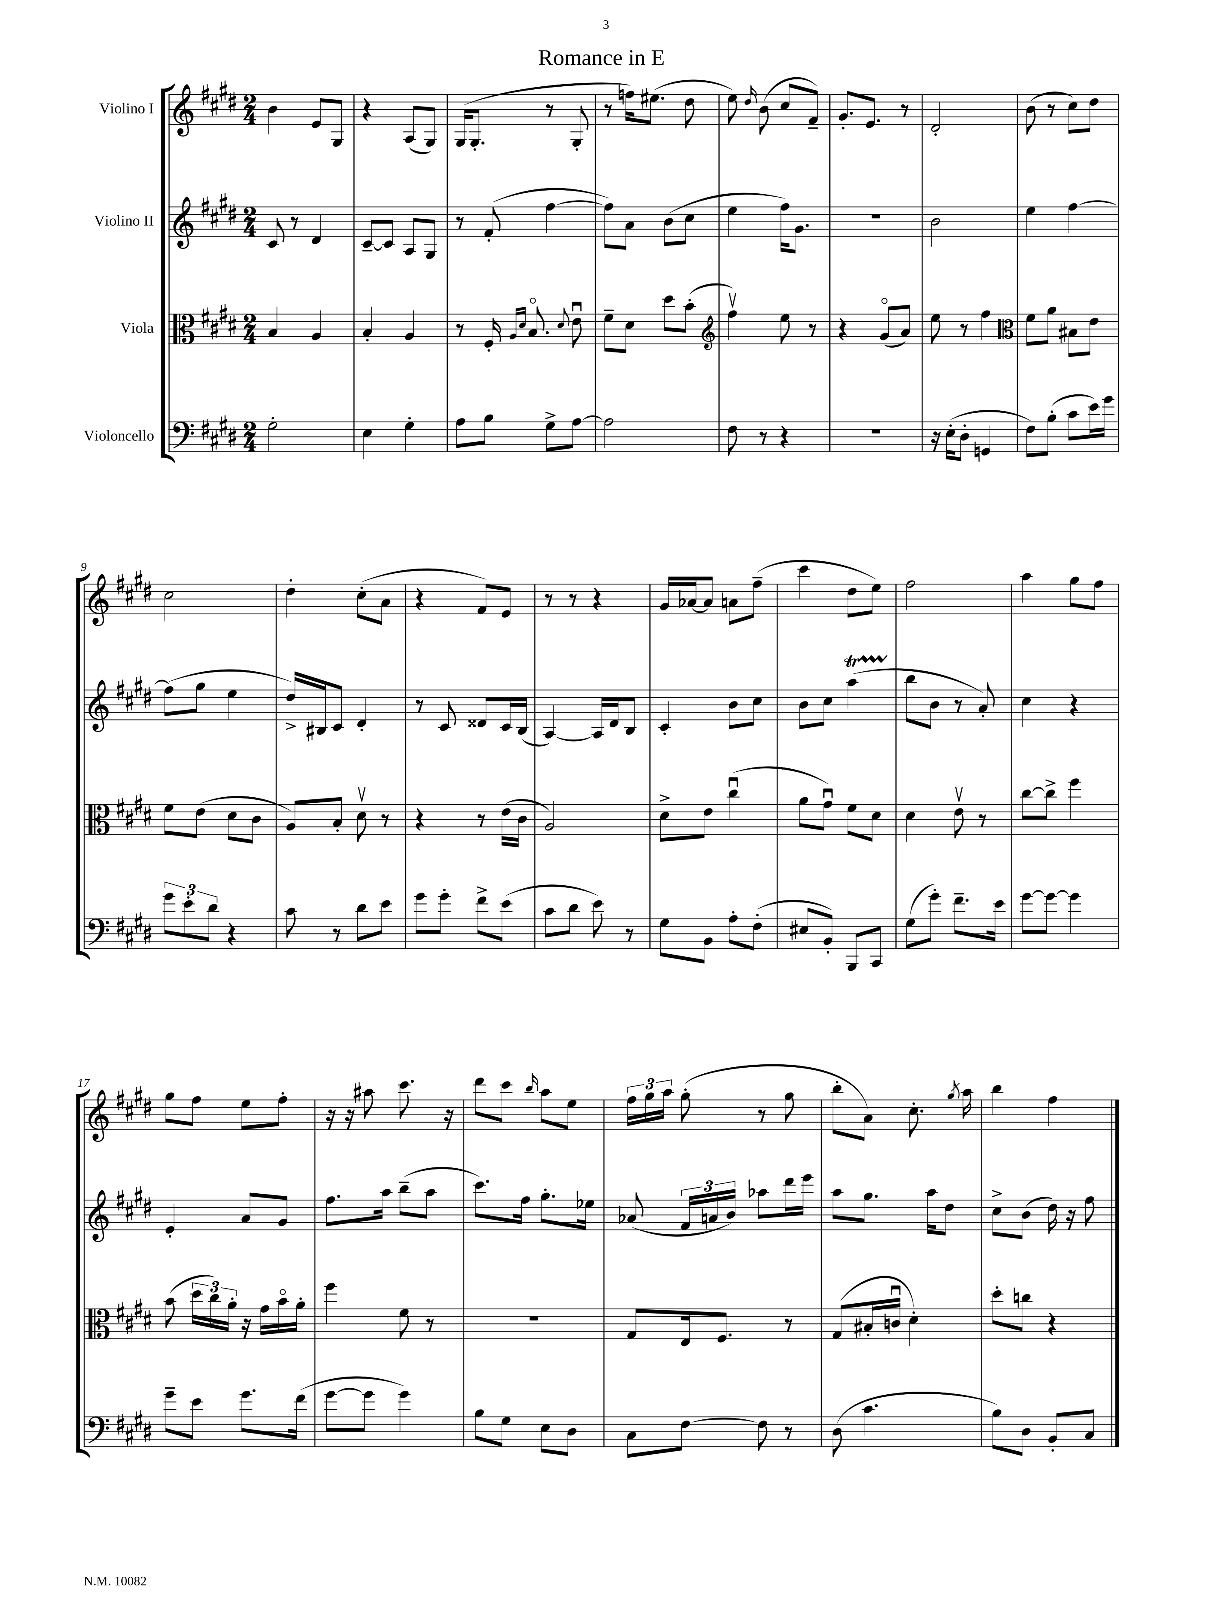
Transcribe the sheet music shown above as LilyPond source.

\header { title = "Romance in E" }
<<
\new StaffGroup <<
\new Staff = "s0" \with { instrumentName = "Violino I" } {
    \clef treble \key e \major \numericTimeSignature \time 2/4
    \autoBeamOff b'4 e'8[ gis8] |
    r4 a8[( gis8]) |
    gis16[( gis8.]-. r8 gis8-. |
    r8 f''16[) eis''8.]( dis''8 |
    e''8) \grace { dis''16 } b'8( cis''8[ fis'8]--) |
    gis'8.[-. e'8.] r8 |
    dis'2-. |
    b'8( r8 cis''8[) dis''8] |
    cis''2 |
    dis''4-. cis''8[-.( a'8] |
    r4 fis'8[) e'8] |
    r8 r8 r4 |
    gis'16[ aes'16~ aes'8] a'8[ fis''8]--( |
    cis'''4 dis''8[ e''8]) |
    fis''2 |
    a''4 gis''8[ fis''8] |
    gis''8[ fis''8] e''8[ fis''8]-. |
    r16 r16 ais''8 cis'''8. r16 |
    dis'''8[ cis'''8] \grace { b''16 } a''8[ e''8] |
    \tuplet 3/2 { fis''16[ gis''16 a''16] } gis''8-.( r8 gis''8 |
    b''8[-. a'8]) cis''8.-. \acciaccatura { gis''8 } a''16 |
    b''4 fis''4 \bar "|." |
}
\new Staff = "s1" \with { instrumentName = "Violino II" } {
    \clef treble \key e \major \numericTimeSignature \time 2/4
    \autoBeamOff cis'8 r8 dis'4 |
    cis'8[~-- cis'8] a8[ gis8] |
    r8 fis'8-.( fis''4~ |
    fis''8[) a'8] b'8[( cis''8] |
    e''4 fis''16[) gis'8.] |
    R2 |
    b'2 |
    e''4 fis''4~ |
    fis''8[( gis''8] e''4 |
    dis''16[->) bis16 cis'8] dis'4-. |
    r8 cis'8 disis'8[ cis'16 b16]( |
    a4~) a16[ dis'16 b8] |
    cis'4-. b'8[ cis''8] |
    b'8[ cis''8] a''4\startTrillSpan( |
    b''8[\stopTrillSpan b'8] r8 a'8-.) |
    cis''4 r4 |
    e'4-. a'8[ gis'8] |
    fis''8.[ a''16] b''8[--( a''8] |
    cis'''8.[) fis''16] gis''8.[-. ees''16] |
    aes'8( \tuplet 3/2 { fis'16[ a'16 b'16]) } aes''8[ dis'''16 e'''16] |
    a''8[ gis''8.] a''16[ dis''8] |
    cis''8[-> b'8]( dis''16) r16 fis''8 \bar "|." |
}
\new Staff = "s2" \with { instrumentName = "Viola" } {
    \clef alto \key e \major \numericTimeSignature \time 2/4
    \autoBeamOff b4 a4 |
    b4-. a4 |
    r8 fis16-. \grace { a16[ dis'16] } b8.\flageolet \appoggiatura { dis'8 } e'8\downbow |
    fis'8[-- dis'8] dis''8[ b'8]-.( |
    \clef treble fis''4\upbow) e''8 r8 |
    r4 gis'8[\flageolet( a'8]) |
    e''8 r8 fis''4 |
    \clef alto fis'8[ a'8] bis8[ e'8] |
    fis'8[ e'8]( dis'8[ cis'8] |
    a8[) b8]-. dis'8\upbow r8 |
    r4 r8 e'16[( cis'16] |
    a2) |
    dis'8[-> e'8] cis''4\downbow( |
    a'8[ gis'8]\downbow) fis'8[ dis'8] |
    dis'4 e'8\upbow r8 |
    cis''8[~ cis''8]-> fis''4 |
    b'8( \tuplet 3/2 { dis''16[ cis''16) a'16]-. } r16 gis'16[ b'16\flageolet a'16]-. |
    fis''4 fis'8 r8 |
    R2 |
    gis8[ e16 fis8.] r8 |
    gis8[( bis16-. c'16]\downbow dis'4-.) |
    dis''8[-. c''8] r4 \bar "|." |
}
\new Staff = "s3" \with { instrumentName = "Violoncello" } {
    \clef bass \key e \major \numericTimeSignature \time 2/4
    \autoBeamOff gis2-. |
    e4 gis4-. |
    a8[ b8] gis8[-> a8]~ |
    a2 |
    fis8 r8 r4 |
    r2 |
    r16 e16[-.( dis8]-. g,4 |
    fis8[) b8]-.( cis'8[ e'16) gis'16] |
    \tuplet 3/2 { gis'8[ e'8-. dis'8] } r4 |
    cis'8 r8 dis'8[ e'8] |
    gis'8[ gis'8]-. fis'8[-> e'8]( |
    cis'8[ dis'8] e'8) r8 |
    gis8[ b,8] a8[-. fis8]-.( |
    eis8[ b,8]-.) b,,8[ cis,8] |
    gis8[( gis'8]-.) fis'8.[-- e'16] |
    gis'8[~ gis'8]~ gis'4 |
    gis'8[-- e'8] gis'8.[ fis'16]( |
    gis'8[~ gis'8] gis'4) |
    b8[ gis8] e8[ dis8] |
    cis8[ fis8]~ fis8 r8 |
    dis8( cis'4. |
    b8[) dis8] b,8[-. cis8] \bar "|." |
}
>>
>>
